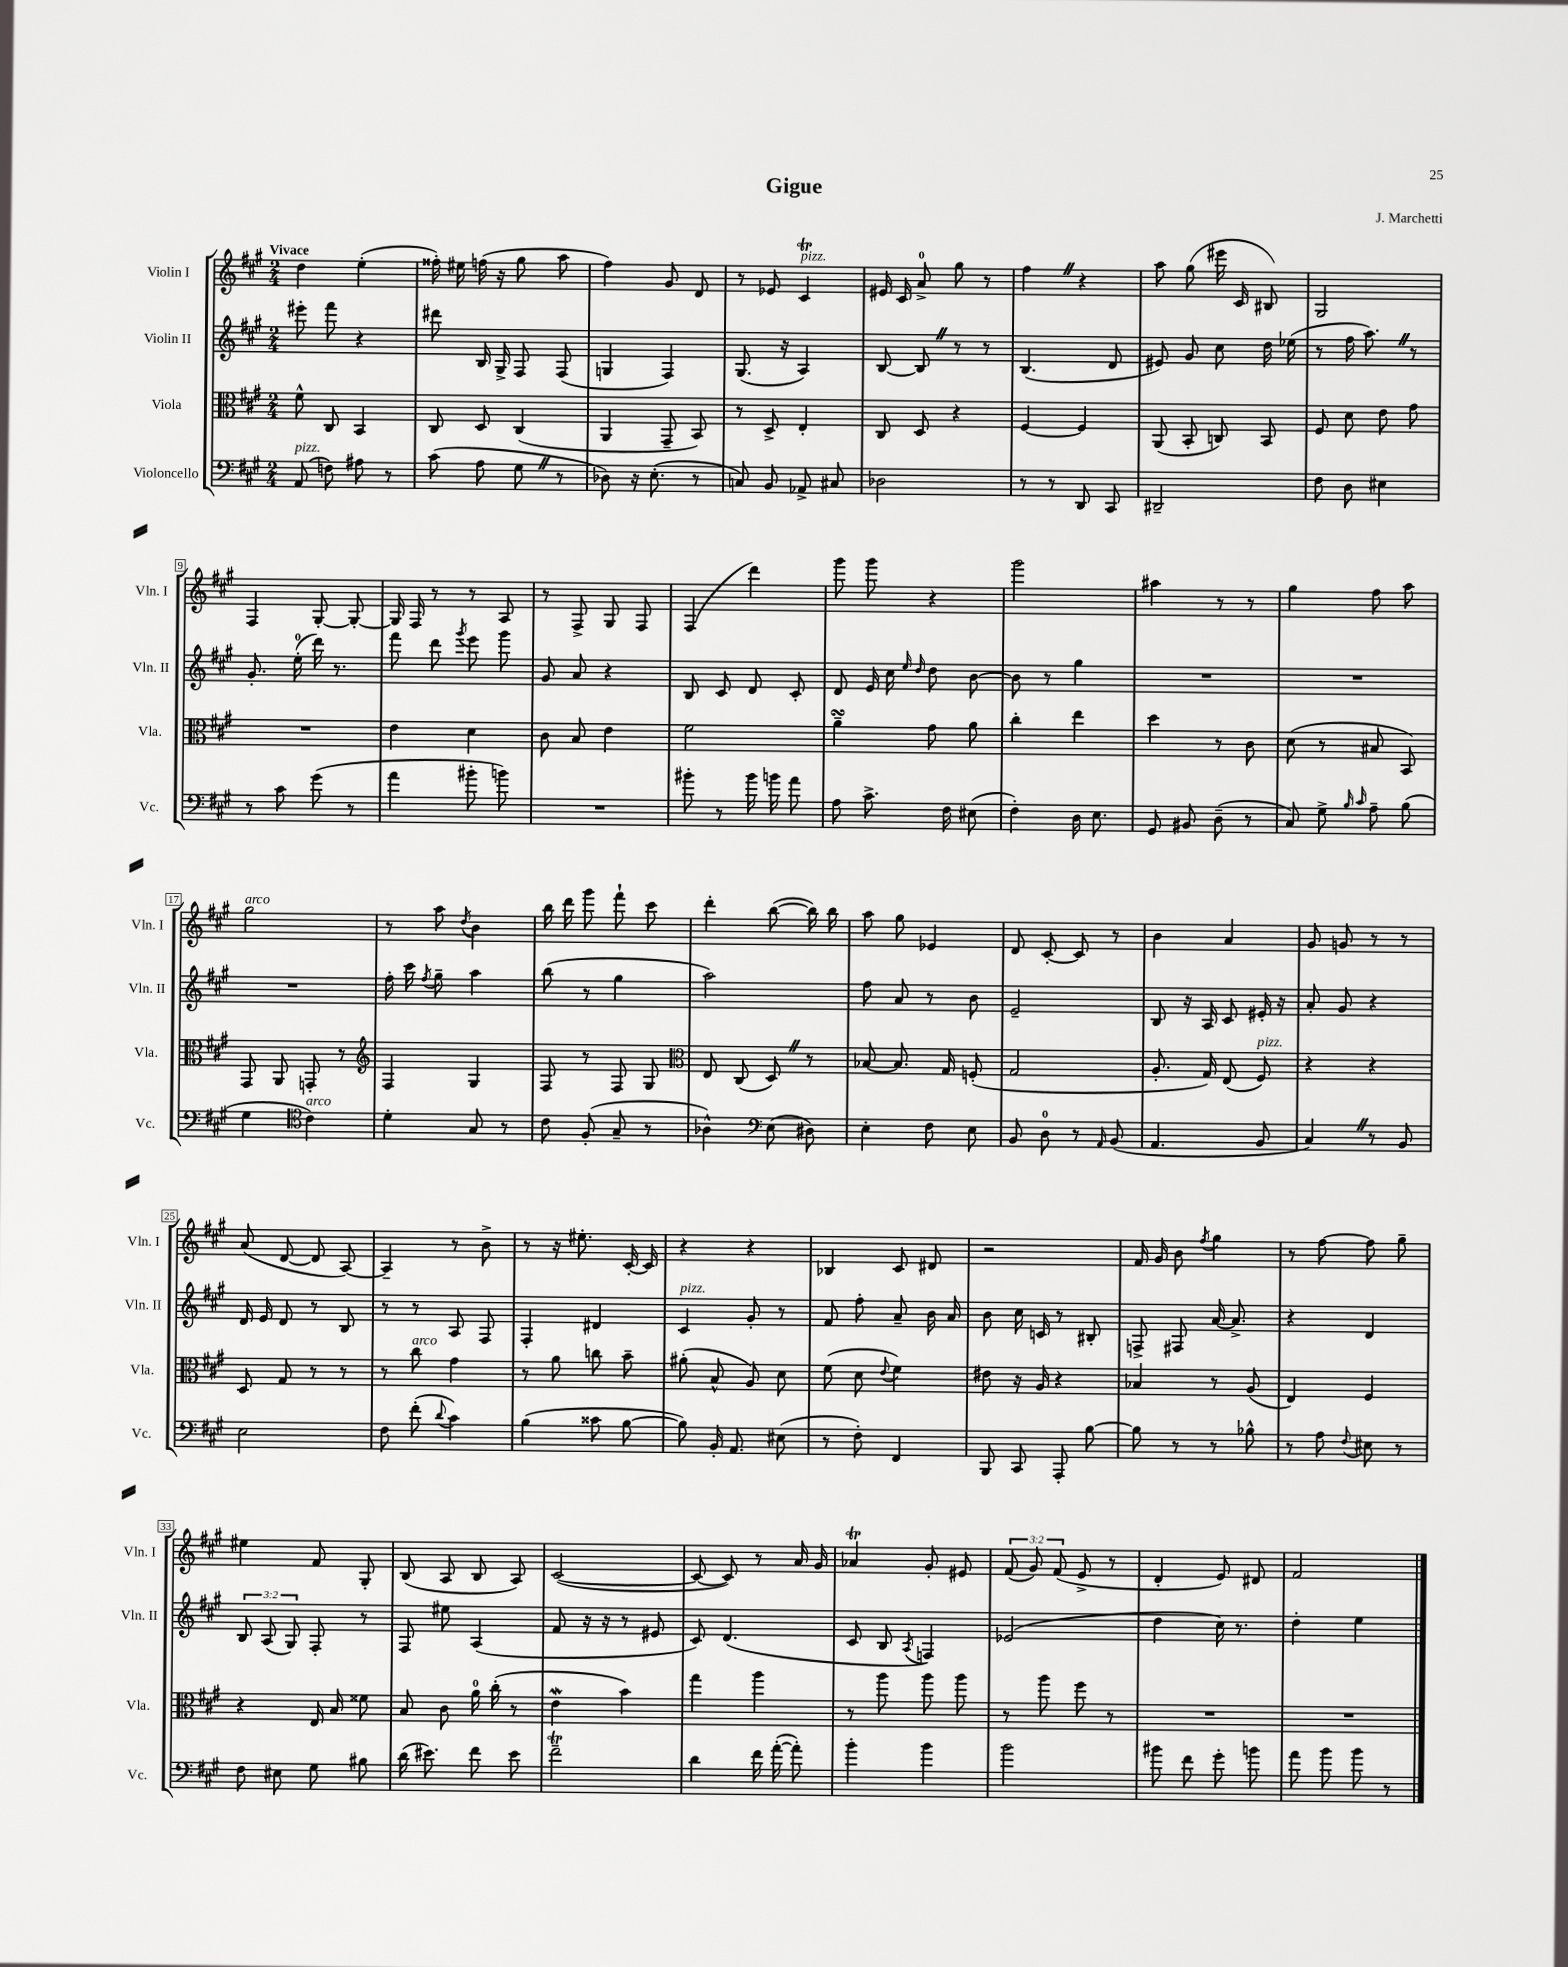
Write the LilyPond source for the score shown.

\header { title = "Gigue" composer = "J. Marchetti" }
<<
\new StaffGroup <<
\new Staff = "s0" \with { instrumentName = "Violin I" shortInstrumentName = "Vln. I" } {
    \clef treble \key a \major \numericTimeSignature \time 2/4 \override Staff.TupletNumber.text = #tuplet-number::calc-fraction-text \tempo "Vivace"
    \autoBeamOff d''4 e''4-.( |
    fisis''16-.) eis''16 f''16( r16 gis''8 a''8 |
    fis''4) gis'8 d'8 |
    r8 ees'8 cis'4\trill^\markup { \italic "pizz." } |
    eis'16 cis'16 a'8-0-> gis''8 r8 |
    fis''4 \once \override BreathingSign.text = \markup { \musicglyph "scripts.caesura.straight" } \breathe r4 |
    a''8 gis''8( eis'''16 cis'16 bis8) |
    gis2 |
    fis4 gis8~-. gis8~-. |
    gis16 fis16 r8 r8 a8 |
    r8 fis8-> gis8 fis8 |
    fis4( d'''4) |
    gis'''8 gis'''8 r4 |
    gis'''2 |
    ais''4 r8 r8 |
    gis''4 fis''8 a''8 |
    gis''2^\markup { \italic "arco" } |
    r8 a''8 \acciaccatura { d''8 } b'4 |
    b''16 d'''16 gis'''8 fis'''8-! cis'''8 |
    d'''4-. b''8~( b''16) b''16 |
    a''8 gis''8 ees'4 |
    d'8 cis'8~-. cis'8 r8 |
    b'4 a'4 |
    gis'8 g'8 r8 r8 |
    a'8( d'8~ d'8 a8~) |
    a4-- r8 b'8-> |
    r8 r16 eis''8.-. cis'16~-. cis'16 |
    r4 r4 |
    bes4 cis'8 dis'8 |
    r2 |
    fis'16 gis'16 b'8 \acciaccatura { fis''8 } gis''4 |
    r8 fis''8~ fis''8 gis''8-- |
    eis''4 fis'8 gis8-. |
    b8( a8 b8 a8) |
    cis'2~( |
    cis'8~ cis'8) r8 a'16 gis'16 |
    aes'4\trill gis'8-. eis'8 |
    \tuplet 3/2 { fis'8( gis'8) fis'8( } e'8-> r8 |
    d'4-. e'8) dis'8 |
    fis'2 \bar "|." |
}
\new Staff = "s1" \with { instrumentName = "Violin II" shortInstrumentName = "Vln. II" } {
    \clef treble \key a \major \numericTimeSignature \time 2/4 \override Staff.TupletNumber.text = #tuplet-number::calc-fraction-text
    \autoBeamOff eis'''8-. fis'''8 r4 |
    dis'''8 b16 gis16-> fis8 fis8( |
    g4 fis4) |
    gis8.( r16 a4) |
    b8~ b8 \once \override BreathingSign.text = \markup { \musicglyph "scripts.caesura.straight" } \breathe r8 r8 |
    b4.( d'8 |
    eis'8) gis'8 cis''8 d''16 ees''16( |
    r8 fis''16 a''8.) \once \override BreathingSign.text = \markup { \musicglyph "scripts.caesura.straight" } \breathe r8 |
    gis'8.-. e''16-0-.( d'''16) r8. |
    fis'''8 d'''8 \acciaccatura { gis'''8 } e'''8 gis'''8 |
    gis'8 a'8 r4 |
    b8 cis'8 d'8 cis'8-. |
    d'8 e'16 cis''16 \grace { e''16 d''16 } d''8 b'8~ |
    b'8 r8 gis''4 |
    R2 |
    R2 |
    R2 |
    fis''16-. cis'''16 \acciaccatura { fis''8 } gis''8-- a''4 |
    b''8( r8 gis''4 |
    a''2) |
    fis''8 a'8 r8 b'8 |
    e'2-- |
    b8 r16 a16 cis'8 eis'16-. r16 |
    a'8-. gis'8 r4 |
    d'16 e'16 d'8 r8 b8 |
    r8 r8 a8 fis8 |
    fis4-. dis'4 |
    cis'4^\markup { \italic "pizz." } gis'8-. r8 |
    fis'8 fis''8-. a'8-- b'16 a'16 |
    b'8 cis''16 c'16 r8 bis8-. |
    f8-> fis8 a'16~ a'8.-> |
    r4 d'4 |
    \tuplet 3/2 { b8 a8( gis8) } fis8-. r8 |
    fis8 eis''8 a4( |
    fis'8 r16 r16 r8 eis'8 |
    cis'8) d'4.( |
    cis'8 b8 \acciaccatura { a8 } f4) |
    ees'2( |
    d''4 cis''16) r8. |
    d''4-. e''4 \bar "|." |
}
\new Staff = "s2" \with { instrumentName = "Viola" shortInstrumentName = "Vla." } {
    \clef alto \key a \major \numericTimeSignature \time 2/4
    \autoBeamOff fis'8-^ cis8 b,4 |
    cis8 d8 cis4( |
    a,4 gis,8-- b,8) |
    r8 d8-> e4-. |
    cis8 d8 r4 |
    fis4~ fis4 |
    a,8( b,8-. c8) b,8 |
    fis8 d'8 e'8 gis'8 |
    R2 |
    e'4 d'4 |
    cis'8 b8 e'4 |
    fis'2 |
    a'4--\turn gis'8 a'8 |
    cis''4-. e''4 |
    d''4 r8 cis'8 |
    d'8( r8 bis8 b,8) |
    gis,8 a,8 g,8-. r8 |
    \clef treble fis4 gis4 |
    fis8 r8 fis8 gis8 |
    \clef alto e8 cis8( d8) \once \override BreathingSign.text = \markup { \musicglyph "scripts.caesura.straight" } \breathe r8 |
    bes8~ bes8. gis16 f8-.( |
    gis2 |
    a8.-. gis16) e8( fis8^\markup { \italic "pizz." }) |
    r4 r4 |
    d8 gis8 r8 r8 |
    r8 cis''8^\markup { \italic "arco" } gis'4 |
    r8 a'8 c''8 b'8-- |
    ais'8-.( b8-^ a8) d'8 |
    fis'8( d'8 \appoggiatura { e'8 } fis'4) |
    eis'8 r16 a16 r4 |
    bes4 r8 a8( |
    e4) fis4 |
    r4 e16 b16 fisis'8 |
    b8 cis'8 a'16-0 cis''16-.( r8 |
    e'4\mordent b'4) |
    gis''4 a''4 |
    r8 a''8 a''8 a''8 |
    r8 a''8 fis''8 r8 |
    R2 |
    R2 \bar "|." |
}
\new Staff = "s3" \with { instrumentName = "Violoncello" shortInstrumentName = "Vc." } {
    \clef bass \key a \major \numericTimeSignature \time 2/4
    \autoBeamOff a,8^\markup { \italic "pizz." }( f8) ais8 r8 |
    cis'8( a8 gis8 \once \override BreathingSign.text = \markup { \musicglyph "scripts.caesura.straight" } \breathe r8 |
    des8) r16 e8.-.( r8 |
    c8) b,8 aes,8-> cis8 |
    des2 |
    r8 r8 d,8 cis,8 |
    dis,2-- |
    fis8 d8 eis4 |
    r8 cis'8 gis'8( r8 |
    a'4 bis'8-. b'8) |
    R2 |
    bis'8-. r8 bis'16 b'16 a'8 |
    a8 cis'8.-> fis16 eis8( |
    fis4-.) d16 e8. |
    gis,8 bis,8 d8--( r8 |
    cis8) gis8-> \grace { b16 cis'16 } a8-- b8( |
    gis4 \clef tenor cis'4^\markup { \italic "arco" }) |
    d'4-. gis8 r8 |
    cis'8 fis8-.( gis8-- r8 |
    aes4-^) \clef bass e8( dis8) |
    e4-. fis8 e8 |
    b,8 d8-0 r8 \grace { a,16 } b,8( |
    a,4. b,8 |
    cis4) \once \override BreathingSign.text = \markup { \musicglyph "scripts.caesura.straight" } \breathe r8 b,8 |
    e2 |
    fis8 fis'8-.( \appoggiatura { d'8 } cis'4) |
    b4( cisis'8 b8~ |
    b8) b,16-. a,8. eis8( |
    r8 fis8-.) fis,4 |
    b,,8 cis,8 a,,8-. b8~ |
    b8 r8 r8 bes8-^ |
    r8 a8 \appoggiatura { fis8 } eis8 r8 |
    fis8 eis8 gis8 bis8 |
    d'16( eis'8.) fis'8 eis'8 |
    fis'2--\trill |
    d'4 fis'16 a'16~-.( a'8-.) |
    b'4-. b'4 |
    b'2 |
    bis'8 fis'8 gis'8-. b'8 |
    a'8 b'8 b'8 r8 \bar "|." |
}
>>
>>
\layout { \context { \Score \override BarNumber.stencil = #(make-stencil-boxer 0.1 0.3 ly:text-interface::print) } }
